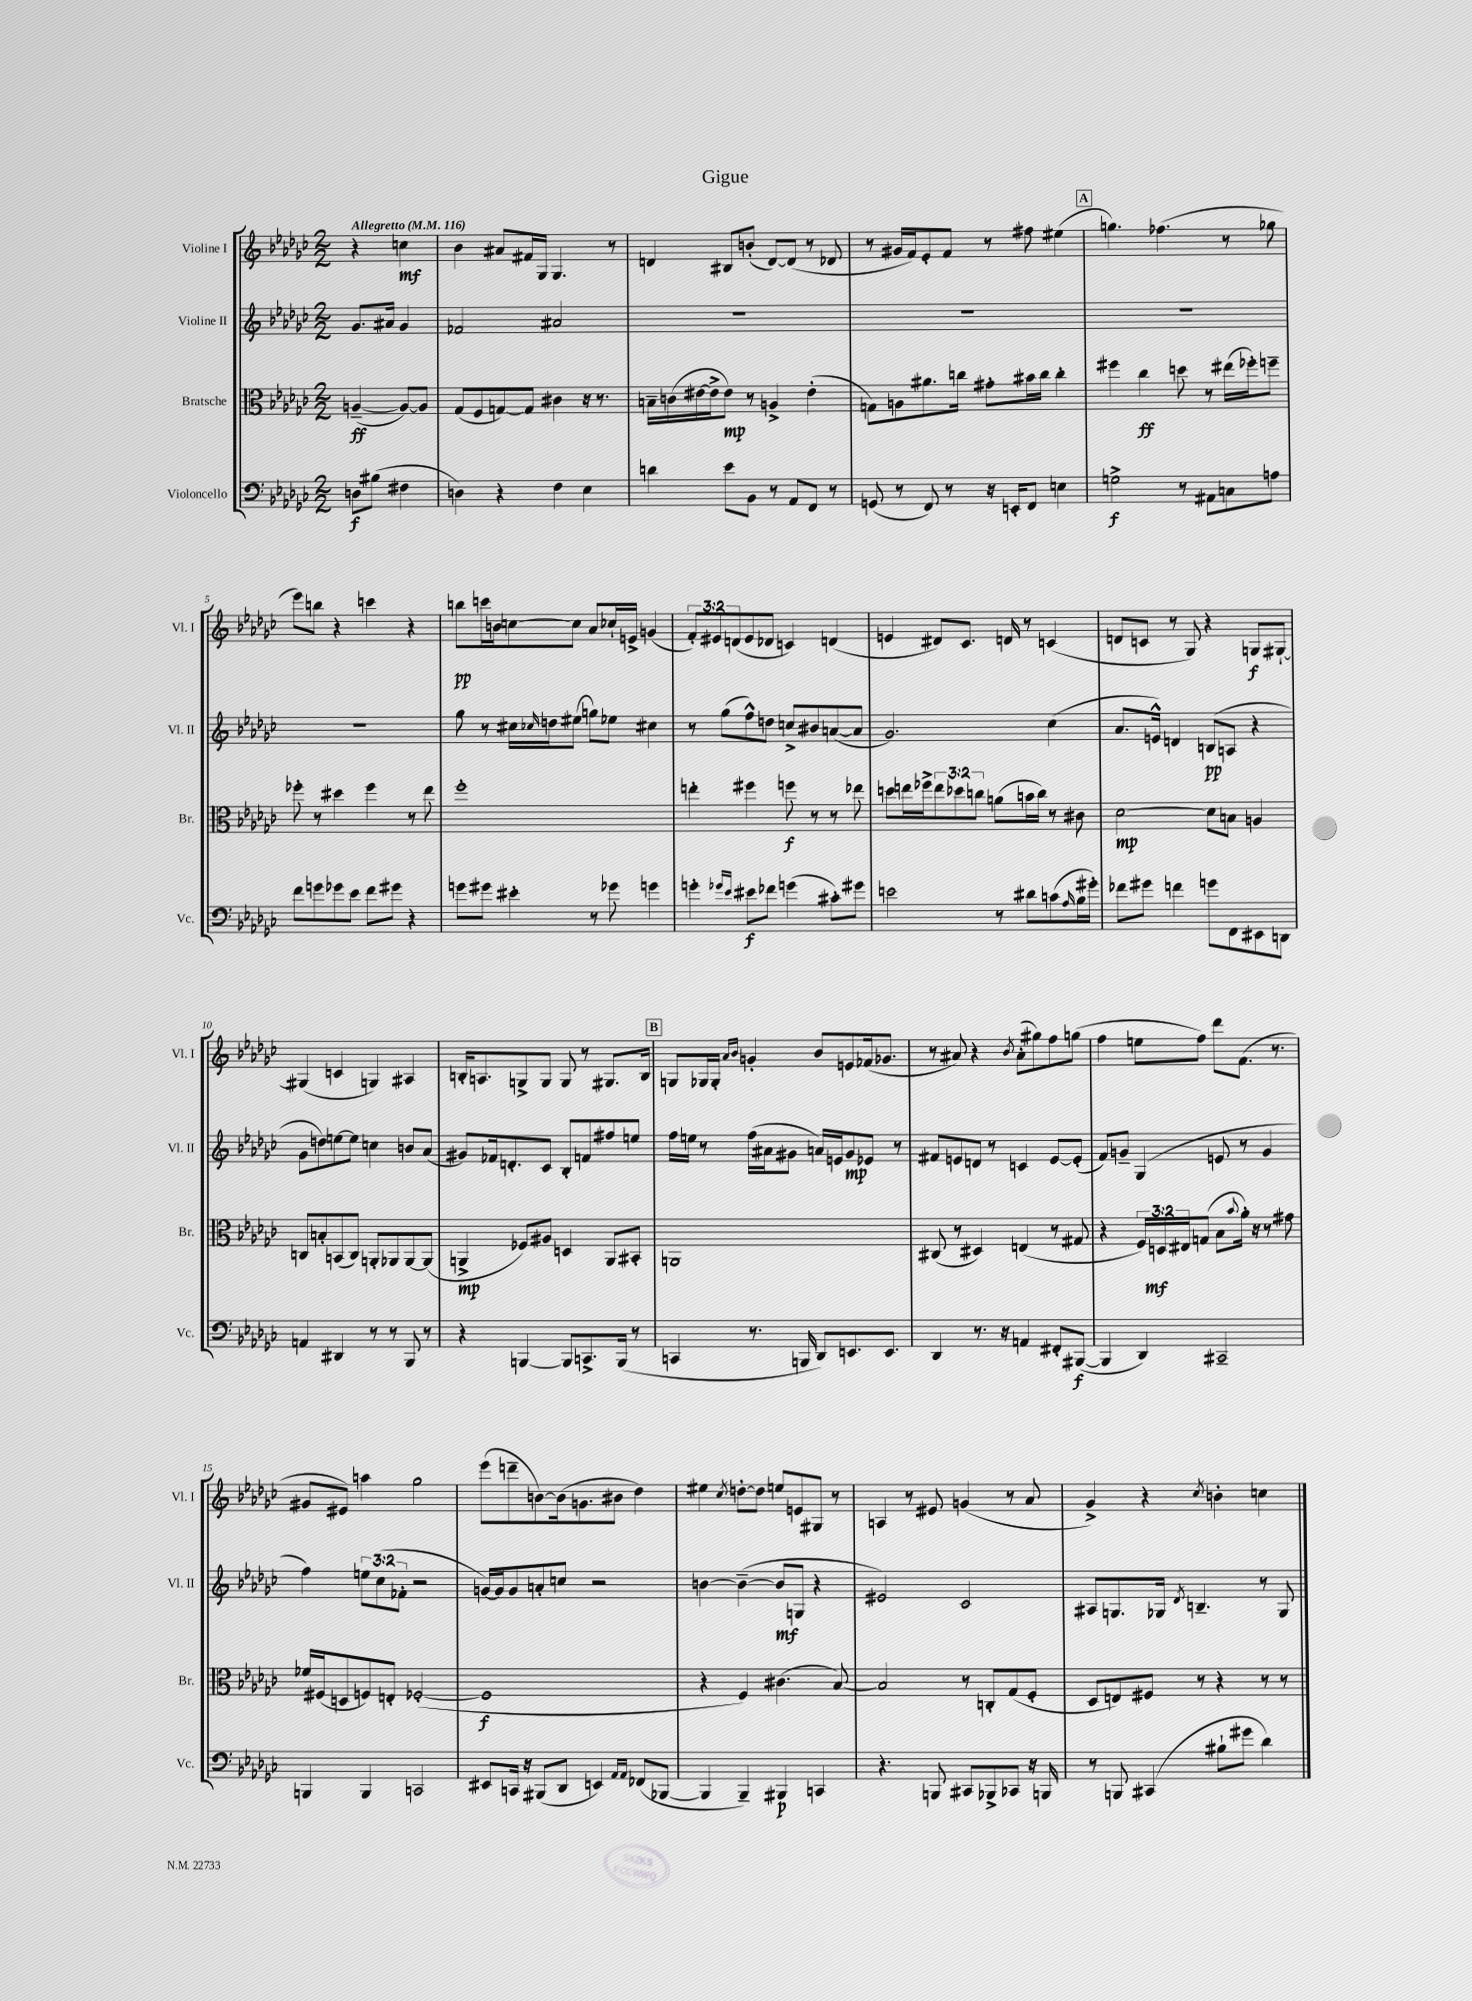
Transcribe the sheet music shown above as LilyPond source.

\header { title = "Gigue" }
<<
\new StaffGroup <<
\new Staff = "s0" \with { instrumentName = "Violine I" shortInstrumentName = "Vl. I" } {
    \clef treble \key ges \major \numericTimeSignature \time 2/2 \override Staff.TupletNumber.text = #tuplet-number::calc-fraction-text \partial 2 \tempo "Allegretto" 4 = 116
    r4 c''4\mf |
    bes'4 ais'8 fis'16 ges16 ges4. r8 |
    d'4 bis8 b'8-.( d'8~) d'8( r8 des'8 |
    r8 gis'16 f'16) ees'8-. f'8 r8 fis''8 eis''4( |
    \mark \markup { \box "A" } g''4.) fes''4.( r8 ges''8 |
    ees'''8) b''8 r4 c'''4 r4 |
    b''8\pp c'''16 b'16 c''8~ c''8 aes'8 ces''16-! e'16-> g'4( |
    \tuplet 3/2 { f'8-.) eis'8 d'8( } eis'8 des'8 c'4) d'4( |
    e'4 dis'8) ces'8. d'16 r8 c'4( |
    d'8 c'8 r8 ges8) r4 g8\f gis8~-! |
    gis4( c'4 g4) ais4 |
    b16-. a8. g8-> g8 g8 r8 gis8. b16 |
    \mark \markup { \box "B" } g8 ges16 ges16-. \grace { aes'16 bes'16 } g'4-. bes'8 e'8 fes'16( ges'8. |
    r8 ais'8) r4 \acciaccatura { bes'8 } ais'8-.( gis''8) f''8 g''8( |
    f''4 e''8 f''8) des'''8 f'8.( r8. |
    gis'8 eis'8) a''4 ges''2 |
    ees'''8( d'''8-- b'8~) b'16( g'8. bis'8 des''4) |
    eis''4 \acciaccatura { ces''8 } d''8~-. d''8 e''8 e'8 gis8 r8 |
    a4 r8 eis'8 g'4( r8 aes'8 |
    ges'4->) r4 \acciaccatura { ces''8 } b'4-. c''4 \bar "|." |
}
\new Staff = "s1" \with { instrumentName = "Violine II" shortInstrumentName = "Vl. II" } {
    \clef treble \key ges \major \numericTimeSignature \time 2/2 \override Staff.TupletNumber.text = #tuplet-number::calc-fraction-text \partial 2
    ges'8. ais'16 ges'4 |
    fes'2 ais'2 |
    R1 |
    R1 |
    \mark \markup { \box "A" } R1 |
    R1 |
    ges''8 r8 cis''16 \grace { ces''16 } d''16 eis''8( g''8) ees''8 cis''4 |
    r8 ges''8( f''8-^) d''8 c''8-> bis'8 a'8~( a'8 |
    ges'2.) ces''4( |
    aes'8. e'16-^) d'4 b8\pp( a8 r4 |
    ges'8 d''8) e''8~ e''8 c''4 b'8 aes'8( |
    gis'8) fes'16 d'8.-. ces'8 bes8-. f'8 fis''8 e''8 |
    \mark \markup { \box "B" } f''16 e''16 r8 f''16( ais'16 gis'8 a'16) e'16 gis'8\mp ees'8 r8 |
    fis'8 e'8 d'8 r8 c'4 e'8~ e'8-.( |
    f'8) g'8-- ges4( e'8 r8 g'4 |
    f''4) \tuplet 3/2 { e''8 ces''8( fes'8-. } r2 |
    g'16~) g'16 g'8 a'8-. c''8 r2 |
    b'4~ b'4~--( b'8\mf g8 r4 |
    eis'2) ces'2 |
    ais8 g8. ges16 \acciaccatura { des'8 } b4.-- r8 ges8 \bar "|." |
}
\new Staff = "s2" \with { instrumentName = "Bratsche" shortInstrumentName = "Br." } {
    \clef alto \key ges \major \numericTimeSignature \time 2/2 \override Staff.TupletNumber.text = #tuplet-number::calc-fraction-text \partial 2
    a4~--\ff( a8~) a8 |
    ges8( f8 g8~) g8 cis'4 r16 r8. |
    b16-- c'16( eis'16~ eis'16-> eis'8\mp) r8 a4-> eis'4-.( |
    g8) a8 ais'8. c''16 gis'8-. bis'16 c''16 c''4-. |
    \mark \markup { \box "A" } fis''4 ces''4\ff d''8 r8 eis''16( fes''16-.) f''8-- |
    fes''8-. r8 dis''4 fes''4 r8 ees''8 |
    f''1-. |
    e''4-. fis''4 f''8\f r8 r8 ees''8 |
    d''8 e''16 fes''16-> \tuplet 3/2 { e''8 des''8 c''8 } a'8( b'16 c''16) r8 cis'8 |
    des'2~\mp des'8 b8 a4 |
    c8 b8-. b,8( c8) a,8-. aes,8 aes,8~ aes,8( |
    a,4->\mp fes8) ais8 d4 a,8 bis,8-. |
    \mark \markup { \box "B" } a,1 |
    cis8( r8 dis4) e4( r8 gis8 |
    r4 \tuplet 3/2 { f16) d16\mf eis16 } g8( bes8 \appoggiatura { bes'8 } aes'16-.) r16 r8 gis'8 |
    fes'16 fis16( d8 f8) e8-. fes2~-.( |
    fes1\f |
    r4 f4) cis'4.( bes8~) |
    bes2 r8 c8-. ges8( f8-. |
    des8 e8) fis8 r8 r4 r8 r8 \bar "|." |
}
\new Staff = "s3" \with { instrumentName = "Violoncello" shortInstrumentName = "Vc." } {
    \clef bass \key ges \major \numericTimeSignature \time 2/2 \partial 2
    d8\f bis8( fis4 |
    d4) r4 f4 ees4 |
    d'4 ees'8 bes,8 r8 aes,8 f,8 r8 |
    g,8( r8 f,8) r8 r16 e,16-. f,8 e4 |
    \mark \markup { \box "A" } g2->\f r8 ais,8 c8 a8 |
    f'8 g'8 ges'8 ees'8 f'8 gis'8 r4 |
    g'8 gis'8 eis'4-. r8 ges'8 g'4 |
    g'4-. \grace { ges'16 ees'16 } eis'8\f fes'8 g'4( cis'8-.) gis'8 |
    e'2 r8 dis'8 c'8( \grace { aes16 } bes16 gis'16-.) |
    fes'8 gis'8 f'4 g'8 f,8 eis,8 d,8 |
    a,4 dis,4 r8 r8 bes,,8 r8 |
    r4 b,,4~ b,,8 c,8.-> b,,16( r8 |
    \mark \markup { \box "B" } c,4 r8. b,,16 des,8) e,8. e,8. |
    des,4 r8. r16 a,4 fis,8-. bis,,8~\f( |
    bis,,4 des,4) cis,2-- |
    b,,4 b,,4 c,2 |
    eis,8 c,16 r16 bis,,8( des,8 e,4) \grace { aes,16 aes,16 } fes,8( bes,,8~ |
    bes,,4 bes,,4--) bis,,4\p c,4 |
    r4. b,,8 cis,8 bes,,8-> ces,8 r16 b,,16 |
    r8 b,,8 cis,4( bis8-! gis'8 des'4) \bar "|." |
}
>>
>>
